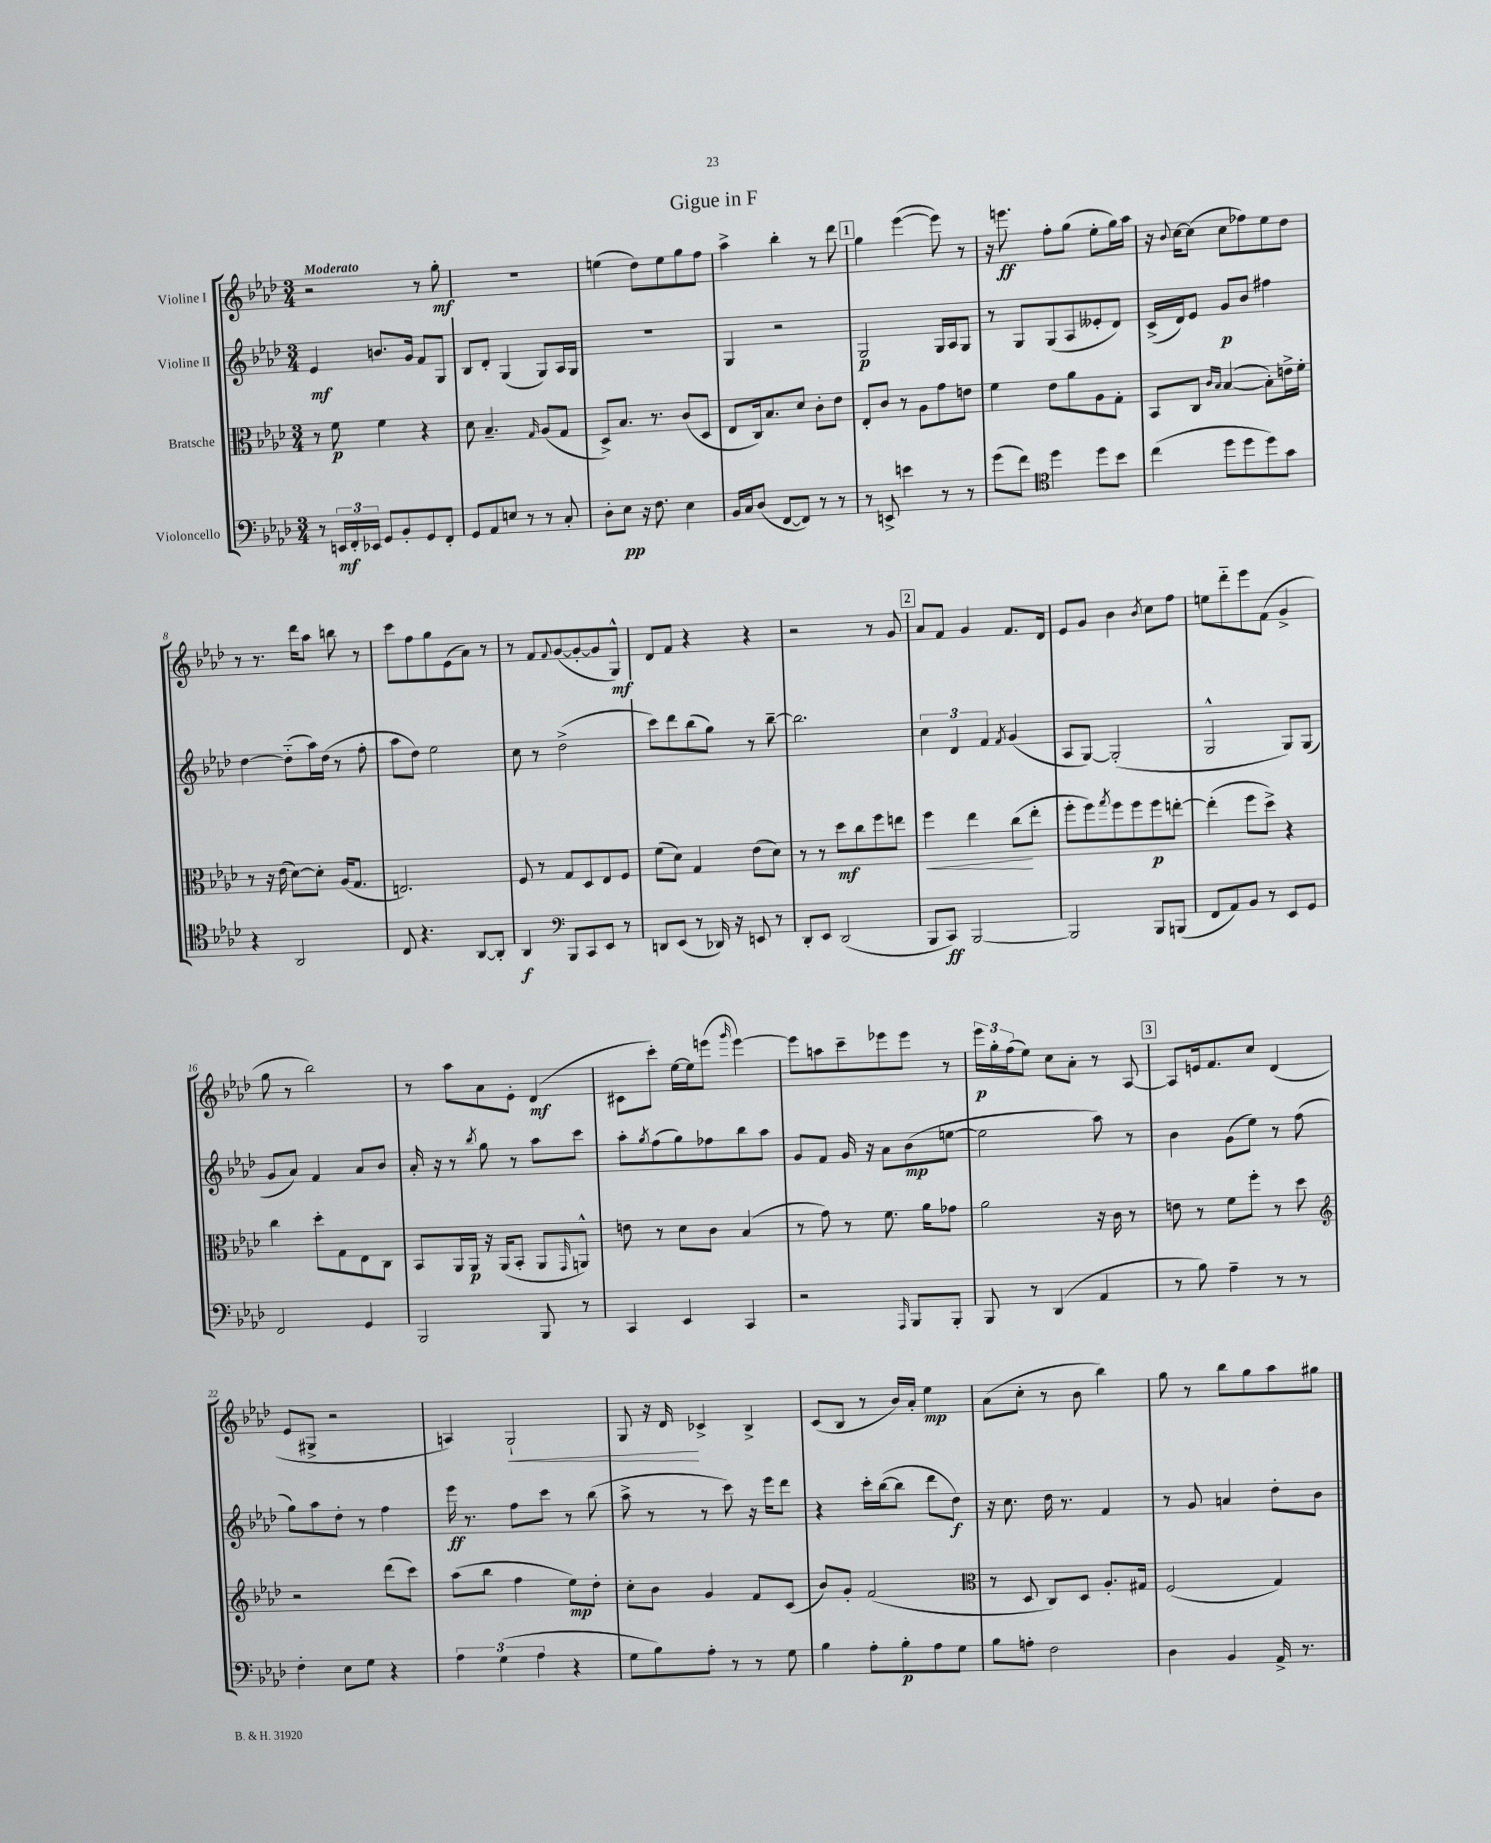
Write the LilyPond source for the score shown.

\header { title = "Gigue in F" }
<<
\new StaffGroup <<
\new Staff = "s0" \with { instrumentName = "Violine I" } {
    \clef treble \key aes \major \numericTimeSignature \time 3/4 \tempo "Moderato"
    r2 r8 g''8-.\mf |
    R2. |
    e''4( des''8) e''8 g''8 f''8 |
    aes''4-> bes''4-. r8 des'''8 |
    \mark \markup { \box "1" } g''4 ees'''4~( ees'''8) r8 |
    r16 e'''8.\ff f''8-. g''8( ees''8-. g''16) aes''16 |
    r16 \appoggiatura { bes'8 } c''16~ c''8( c''8 fes''8) ees''8 des''8 |
    r8 r8. des'''16 aes''8 b''8 r8 |
    c'''8 f''8 g''8 ees'8( aes'8) r8 |
    r8 f'8 \appoggiatura { f'8 } g'8~( g'8~-. g'8 g8-^\mf) |
    des'8 f'8 r4 r4 |
    r2 r8 g'8 |
    \mark \markup { \box "2" } aes'8 f'8 g'4 f'8. des'16 |
    ees'8 g'8 bes'4 \acciaccatura { bes'8 } c''8 f''8 |
    e''8 des'''8-_ ees'''8 f'8( g'4-> |
    g''8 r8 bes''2) |
    r8 aes''8 aes'8 ees'8-. des'4\mf( |
    cis'8 c'''8-.) ees''16~ ees''16 e'''8( \grace { g'''16 } e'''4~) |
    e'''8 a''8 c'''8-- ees'''8 ees'''8 r8 |
    \tuplet 3/2 { ees'''16\p g''16-. f''16( } ees''8) c''8 aes'8-. r8 aes8~ |
    \mark \markup { \box "3" } aes8 e'16 f'8. c''8 des'4( |
    ees'8 gis8-> r2 |
    a4) g2-!\< |
    g8 r16 des'16\! ces'4-> bes4-> |
    c'8( bes8 r8 bes'16) aes'16-. ees''4\mp |
    aes'8( c''8-. r8 bes'8 bes''4) |
    g''8 r8 bes''8 g''8 aes''8 gis''8 \bar "|." |
}
\new Staff = "s1" \with { instrumentName = "Violine II" } {
    \clef treble \key aes \major \numericTimeSignature \time 3/4
    ees'4\mf b'8. g'16 f'8 g8 |
    bes8 des'8-. g4( g8) aes16 g16 |
    R2. |
    g4 r2 |
    \mark \markup { \box "1" } g2\p g16 aes16 g8 |
    r8 g8 g8( aes8 eeses'8-. des'8) |
    c'16->( des'16) ees'8 g'8\p bes'8 fis''4 |
    des''4~ des''8-_( aes''16) des''16( r8 f''8-. |
    aes''8 des''8) ees''2 |
    c''8 r8 des''2->( |
    c'''8) des'''8 bes''8( g''8) r8 bes''8~-- |
    bes''2. |
    \mark \markup { \box "2" } \tuplet 3/2 { c''4 des'4 f'4 } \acciaccatura { f'8 } g'4( |
    aes8 g8~) g2-.( |
    g2-^ g8) g8( |
    g'8 aes'8) f'4 aes'8 bes'8 |
    aes'16-. r16 r8 \acciaccatura { bes''8 } g''8 r8 aes''8 c'''8 |
    aes''8-. \acciaccatura { g''8 } f''8( g''8) fes''8 bes''8 aes''8 |
    g'8 f'8 g'16 r16 aes'8 bes'8\mp( e''8~ |
    e''2 aes''8) r8 |
    \mark \markup { \box "3" } bes'4 g'8( ees''8) r8 f''8( |
    g''8) aes''8 des''8-. r8 f''4 |
    ees'''16\ff r8. f''8 c'''8 r8 bes''8( |
    aes''8-> r8 r8 c'''8) r16 ees'''16 des'''8 |
    r4 c'''16-. bes''16~( bes''8 des'''8 des''8\f) |
    r16 c''8. des''16 r8. f'4 |
    r8 g'8 a'4 des''8-. bes'8 \bar "|." |
}
\new Staff = "s2" \with { instrumentName = "Bratsche" } {
    \clef alto \key aes \major \numericTimeSignature \time 3/4
    r8 f'8\p f'4 r4 |
    des'8 bes4.-- \grace { g16 } aes8( g8 |
    des8->) bes8. r8. c'8( des8 |
    ees8 c16) bes8. des'8 c'8-. ees'8 |
    \mark \markup { \box "1" } ees8-. c'8 r8 aes8 g'8 e'8 |
    f'4 ees'8 aes'8 aes8 g8-. |
    bes,8 c8 \grace { c'16 bes16 } bes4~( bes8-.) e'16-> f'16-. |
    r8 r16 ees'16( des'8~) des'8-. aes16( g8. |
    e2.) |
    f8 r8 g8 des8 ees8 f8 |
    f'8( des'8) g4 ees'8( des'8) |
    r8 r8 des''8\mf c''8 f''8 e''8 |
    \mark \markup { \box "2" } f''4\< ees''4 c''8\!( ees''8-. |
    f''8-. f''8) \acciaccatura { g''8 } f''8 f''8 f''8\p e''8~-. |
    e''4-.( f''8 des''8->) r4 |
    c''4 des''8-. g8 ees8 c8 |
    bes,8 aes,16 aes,16\p r16 aes,16( bes,8-. aes,8 \grace { g,16 } a,8-^) |
    e'8 r8 des'8 c'8 bes4( |
    r8 g'8) r8 f'8. aes'16 ges'8 |
    aes'2 r16 c'16 r8 |
    \mark \markup { \box "3" } e'8 r8 f'8 f''8-. r8 des''8 |
    \clef treble r2 des'''8( c'''8) |
    aes''8( bes''8 f''4 ees''8\mp) des''8-. |
    c''8-. bes'8 g'4 f'8 c'8( |
    bes'8) g'8-. f'2( |
    \clef alto r8 des8 c8) des8 aes8.-. gis16 |
    f2( g4) \bar "|." |
}
\new Staff = "s3" \with { instrumentName = "Violoncello" } {
    \clef bass \key aes \major \numericTimeSignature \time 3/4
    r8 \tuplet 3/2 { e,16\mf f,16-. ees,16 } g,8 bes,8-. g,8 f,8-. |
    g,8 aes,8 e8 r8 r8 c8-. |
    des8-. ees8\pp r16 f8. ees4 |
    bes,16 c16 des8( f,8~ f,8) r8 r8 |
    \mark \markup { \box "1" } r8 e,8-> e'4 r8 r8 |
    g'8( f'8) \clef tenor des''4 des''8 bes'8 |
    c''4( des''8 des''8 des''8) g'8 |
    r4 aes,2 |
    c8 r4. aes,8~ aes,8-. |
    aes,4\f \clef bass bes,,8 c,8 ees,8 r8 |
    d,8 ees,8( r8 des,16) r16 e,8 r8 |
    des,8-. ees,8 des,2( |
    \mark \markup { \box "2" } bes,,8 c,8\ff) bes,,2~ |
    bes,,2 bes,,8 b,,8( |
    f,8 aes,8) bes,8 r8 ees,8 g,8 |
    f,2 g,4 |
    bes,,2 bes,,8 r8 |
    c,4 ees,4 c,4 |
    r2 \grace { aes,,16 } bes,,8 bes,,8-. |
    bes,,8 r8 des,4( aes,4 |
    \mark \markup { \box "3" } r8 bes8) aes4-- r8 r8 |
    f4-. ees8 g8 r4 |
    \tuplet 3/2 { aes4 g4( aes4 } r4 |
    g8 bes8) aes8-. r8 r8 g8 |
    bes4 aes8-. bes8-.\p aes8 g8 |
    bes8 a8-. f2 |
    des4 bes,4 aes,16-> r8. \bar "|." |
}
>>
>>
